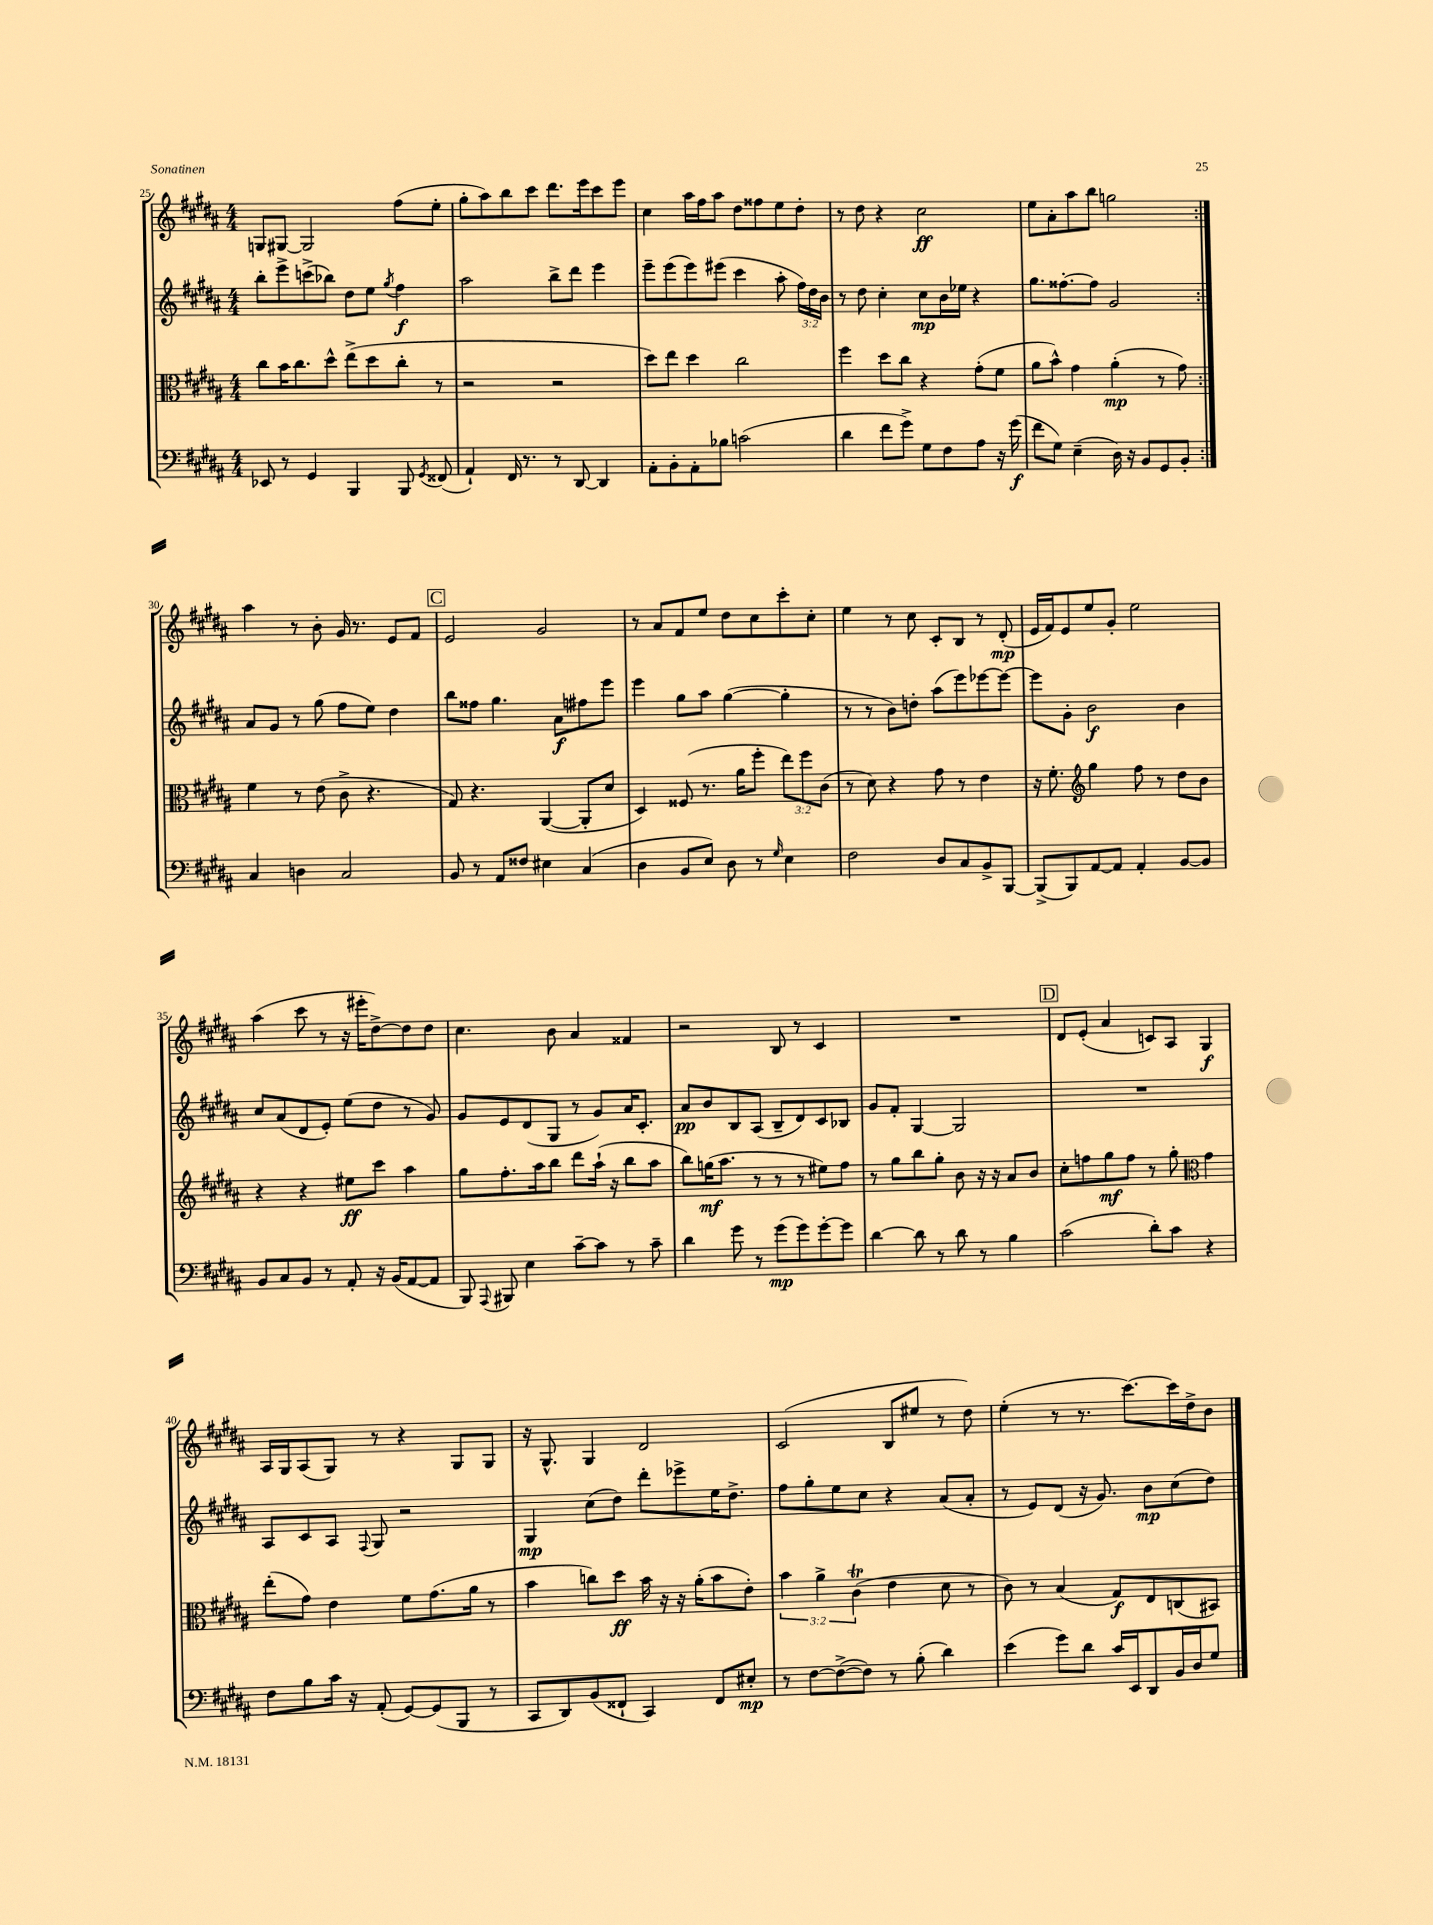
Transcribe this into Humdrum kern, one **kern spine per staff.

**kern	**kern	**kern	**kern
*staff4	*staff3	*staff2	*staff1
*clefF4	*clefC3	*clefG2	*clefG2
*k[f#c#g#d#a#]	*k[f#c#g#d#a#]	*k[f#c#g#d#a#]	*k[f#c#g#d#a#]
*M4/4	*M4/4	*M4/4	*M4/4
8EE-/	8cc#\L	8bb'\L	8G/L
8r	16b\K	8eee^\	[8G#/J
.	8.cc#\	.	.
4GG#/	.	(8ccc^\	2G#/]
.	8dd#^^\J	8bb-\J)	.
4BBB/	(8ee^\L	8dd#\L	.
.	8dd#\	8ee\J	.
.	.	8qgg#/	.
8BBB/	8cc#'\J	4ff#\	(8ff#\L
8qGG#/	.	.	.
(8FF##/	8r	.	8ee'\J
=	=	=	=
4AA#`/)	2r	2aa#\	8gg#'\L
.	.	.	8aa#\)
16FF#/	.	.	8bb\
8.r	.	.	.
.	.	.	8ccc#\J
8r	2r	8bb^\L	8.ddd#\L
[8DD#/	.	8ddd#\J	.
.	.	.	16eee\k
4DD#/]	.	4eee\	8ccc#\
.	.	.	8eee\J
=	=	=	=
8AA#'\L	8dd#\L)	8eee~\L	4cc#\
8BB'\	8ee\J	(8eee\	.
8AA#'\	4dd#\	8eee\)	16aa#\LL
.	.	.	16ff#\J
8B-\J	.	(8eee#\J	8aa#\J
(2c\	2cc#\	4ccc#\	8dd#\L
.	.	.	8ff##\
.	.	8aa#'\	8ee\
.	.	24ff#\LL)	8dd#'\J
.	.	24dd#\	.
.	.	24b\JJ	.
=	=	=	=
4d#\	4ff#\	8r	8r
.	.	8dd#\	8dd#\
8f#\L	8dd#\L	4cc#'\	4r
8g#^\J)	8cc#\J	.	.
8G#\L	4r	8cc#\L	2cc#\
8F#\	.	16b\L	.
.	.	16ee-\JJ	.
8A#\J	(8g#'\L	4r	.
16r	8f#\J	.	.
(16g#\	.	.	.
=	=	=	=
8f#\L	8a#\L	8.gg#\L	8ee\L
8G#\J)	8b^^\J)	.	8a#'\
.	.	[8.ff##'\	.
(4E~\	4g#\	.	8aa#\
.	.	8ff##\]J	8bb\J
16D#\)	(4a#'\	2g#/	2gg\
16r	.	.	.
8BB/L	.	.	.
8GG#/	8r	.	.
8BB'/J	8g#\)	.	.
=:|!	=:|!	=:|!	=:|!
4C#/	4f#\	8a#/L	4aa#\
.	.	8g#/J	.
4D\	8r	8r	8r
.	(8e\	(8gg#\	8b'\
2C#/	8c#^\	8ff#\L	16g#/
.	.	.	8.r
.	4.r	8ee\J)	.
.	.	4dd#\	8e/L
.	.	.	8f#/J
=	=	=	=
8BB/	8G#/)	8bb\L	2e/
8r	4.r	8ff##\J	.
8AA#/L	.	4.gg#\	.
8F##/J	.	.	.
4E#\	([4AA#/	.	2g#/
.	.	8a#\L	.
(4C#/	8AA#'/]L	8ff#\	.
.	8d#/J	8eee\J	.
=	=	=	=
4D#\	4D#/)	4eee\	8r
.	.	.	8a#/L
8BB/L	(8F##/	8gg#\L	8f#/
8E/J)	8.r	8aa#\J	8ee/J
8D#\	.	([4gg#\	8dd#\L
.	16a#\LK	.	.
8r	8ff#'\J	.	8cc#\
16qqG#/	.	.	.
4E\	12ee\L)	4gg#'\]	8ccc#'\
.	12ff#\	.	.
.	.	.	8cc#'\J
.	(12c#\J	.	.
=	=	=	=
2F#\	8r	8r	4ee\
.	8d#\)	8r	.
.	4r	8b\L)	8r
.	.	8dd'\J	8cc#\
8D#/L	8g#\	(8aa#\L	8c#'/L
8C#/	8r	8eee\)	8B/J
8BB^/	4e\	[8eee-\	8r
[8BBB/J	.	8eee-\_J	(8d#'/
=	=	=	=
(8BBB^/]L	16r	8eee-\]L	16e/LL
.	8.f#'\	.	16f#/J)
8BBB/)	.	8g#'\J	8e/
*	*clefG2	*	*
[8AA#/	4gg#\	2b\	8ee/
8AA#/]J	.	.	8g#'/J
4AA#'/	8ff#\	.	2ee\
.	8r	.	.
[8BB/L	8dd#\L	4b\	.
8BB/]J	8b\J	.	.
=	=	=	=
8BB/L	4r	8cc#/L	(4aa#\
8C#/	.	(8a#/	.
8BB/J	4r	8d#/	8ccc#\
8r	.	8e'/J)	8r
8AA#'/	8ee#\L	(8ee\L	16r
.	.	.	16eee#'\LK
16r	8ccc#\J	8dd#\J	[8dd#^\)
(16BB/LK	.	.	.
[8AA#/	4aa#\	8r	8dd#\]
8AA#/]J	.	8g#/)	8dd#\J
=	=	=	=
8BBB/)	8gg#\L	8g#/L	4.cc#\
8qqAAA#/	.	.	.
8BBB#/	8.ff#'\	8e/	.
4E\	.	(8d#/	.
.	16aa#\k	.	.
.	8bb\J	8G#/J	8b\
[8c#~\L	8ddd#\L	8r	4a#/
8c#\]J	(16aa#`\Jk	8g#/L)	.
.	16r	.	.
8r	8bb\L	16a#/K	4f##/
.	.	8.c#'/J	.
8c#~\	8aa#\J	.	.
=	=	=	=
4d#\	8bb\L)	8a#/L	2r
.	(16gg\K	8b/	.
.	8.aa#\J	.	.
8g#\	.	8B/	.
8r	8r	(8A#/J	.
(8g#\L	8r	8B~/L	8B/
8g#\)	8r	8d#/)	8r
[8g#'\	8ee#\L)	8c#/	4c#/
8g#\]J	8ff#\J	8B-/J	.
=	=	=	=
[4d#\	8r	8g#/L	1r
.	8gg#\L	8f#'/J	.
8d#\]	8bb\	[4G#/	.
8r	8gg#'\J	.	.
8d#\	8b\	2G#/]	.
8r	16r	.	.
.	16r	.	.
4B\	8a#/L	.	.
.	8b/J	.	.
=	=	=	=
(2c#\	8cc#'\L	1r	8d#/L
.	8ff\	.	(8e'/J
.	8gg#\	.	4a#/
.	8ff\J	.	.
8d#'\L)	8r	.	8c/L)
8c#\J	8gg#'\	.	8A#/J
*	*clefC3	*	*
4r	4g#\	.	4G#/
=	=	=	=
8F#\L	(8ee'\L	8A#/L	16A#/LL
.	.	.	16G#/J
8B\	8g#\J)	8c#/	(8A#/
16c#\Jk	4e\	8A#/J	8G#/J)
16r	.	.	.
.	.	8qqF#/	.
(8AA#'/	.	8G#/	8r
[8GG#/L)	8f#\L	2r	4r
(8GG#/]	(8.g#\	.	.
8BBB/J	.	.	8G#/L
.	16a#\Jk	.	.
8r	8r	.	8G#/J
=	=	=	=
8CC#/L	4b\	4G#/	16r
.	.	.	8.G#^^/
8DD#/)	.	.	.
(8BB/	8cc\L)	(8cc#\L	4G#/
8FF##`/J	8dd#\J	8dd#\J)	.
4CC#/)	16b\	8ddd#'\L	2d#/
.	16r	.	.
.	16r	8eee-^\	.
.	(16a#'\LK	.	.
8FF##/L	8b\	16ee\K	.
.	.	8.dd#^\J	.
8E#'/J	8e'\J)	.	.
=	=	=	=
8r	6b\	8ff#\L	(2c#/
[8F#\L	.	8gg#'\	.
.	6a#^\	.	.
(8F#^\_	.	8ee\	.
.	(6c#\	.	.
8F#\]J)	.	8cc#\J	.
8r	4e\	4r	8B/L
(8B'\	.	.	8ee#/J
4d#\)	8d#\	(8a#/L	8r
.	8r	8a#'/J	8dd#\)
=	=	=	=
(4e\	8c#\)	8r	(4ee'\
.	8r	8e/L)	.
8g#\L)	(4B/	(8d#/J	8r
8d#\J	.	16r	8.r
.	.	8.g#/)	.
16c#/LL	8G#/L)	.	.
16EE/J	.	.	[8.ccc#\L)
8DD#/	8E/	8b\L	.
16BB/L	(8C/	(8cc#\	16ccc#\]L
16D#/J	.	.	16dd#^\J
8G#/J	8BB#/J)	8dd#\J)	8b\J
==	==	==	==
*-	*-	*-	*-
